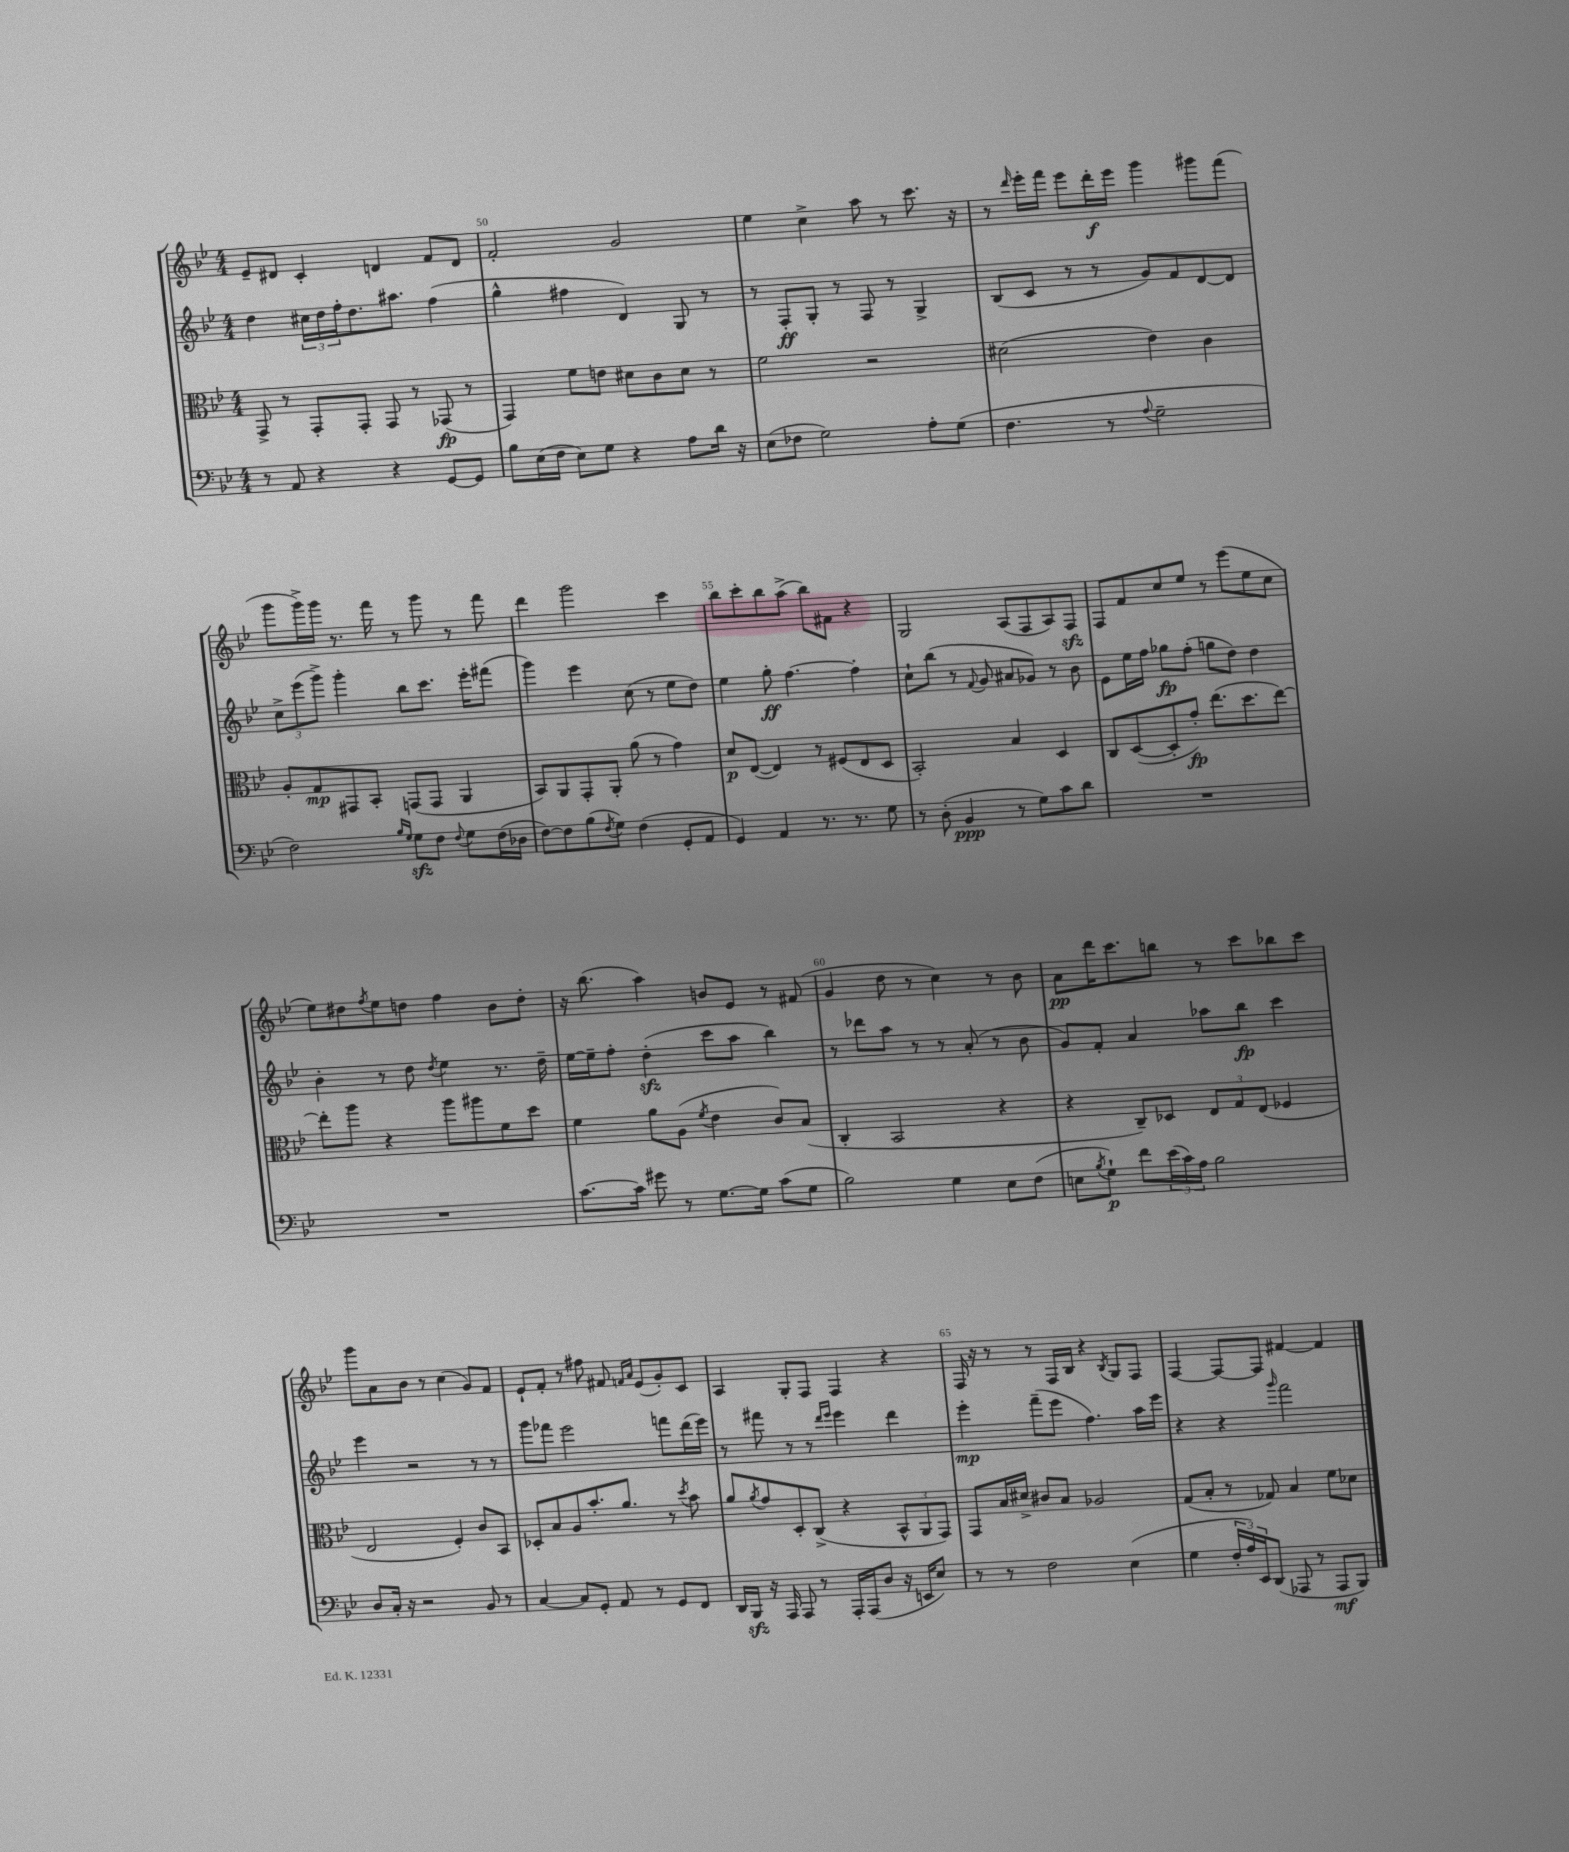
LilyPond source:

<<
\new StaffGroup <<
\new Staff = "s0" {
    \clef treble \key bes \major \numericTimeSignature \time 4/4
    ees'8-- dis'8 c'4-. d'4 f'8 d'8 |
    f'2-. g'2 |
    ees''4 c''4-> a''8 r8 c'''8. r16 |
    r8 \grace { d'''16 } ees'''16-. f'''16 ees'''8 d'''16-.\f ees'''16 g'''4 gis'''8 f'''8( |
    g'''8 g'''16->) g'''16 r8. f'''16 r8 g'''8 r8 f'''8 |
    d'''4 g'''2 c'''4 |
    bes''8 c'''8-. bes''8 a''8->( bes''8) fis'8 r4 |
    g2 a8( f8 a8) f8\sfz |
    f8 f'8 c''8 ees''8 r8 ees'''8( ees''8 c''8 |
    ees''8) dis''8 \acciaccatura { f''8 } ees''8 d''8 f''4 bes'8 d''8-. |
    r16 bes''8.( a''4) b'8 ees'8 r8 fis'8( |
    g'4 d''8 r8 c''4) r8 bes'8 |
    a'8\pp d'''16 c'''8. b''8 r8 c'''8 bes''8 c'''8 |
    g'''8 a'8 bes'8 r8 c''4( g'8) f'8 |
    ees'8-! f'8-. r8 fis''8 fis'8 \grace { f'16 a'16 } ees'8( g'8-.) c'8 |
    a4 g8-. f8 f4 r4 |
    f16 r16 r8 r8 f16 bes16 r4 \acciaccatura { bes8 } g8 f8 |
    f4~ f8~ f8 fis'4~ fis'4 \bar "|." |
}
\new Staff = "s1" {
    \clef treble \key bes \major \numericTimeSignature \time 4/4
    d''4 \tuplet 3/2 { cis''16 d''16 f''16-. } d''8. ais''8. f''4( |
    g''4-^ fis''4 d'4) g8 r8 |
    r8 f8-.\ff g8-. r8 f8 r8 g4-> |
    bes8( c'8 r8 r8 g'8) f'8 d'8~ d'8 |
    \tuplet 3/2 { c''8-> ees'''8( g'''8->) } g'''4-. bes''8 c'''8. ees'''16-. fis'''8( |
    g'''4) ees'''4 c''8( r8 ees''8 d''8) |
    ees''4 g''8-.\ff f''4.~ f''4-. |
    c''8-! bes''8( r8 \appoggiatura { f'8 } g'8 ais'8 ges'8) r8 bes'8 |
    ees'8 ees''16 f''16 ges''8\fp f''8-.( g''8 d''8) d''4 |
    bes'4-. r8 d''8 \acciaccatura { d''8 } ees''4 r8. d''16-- |
    ees''16~ ees''16-- f''8-. d''4-.\sfz( c'''8 a''8 bes''4) |
    r8 des'''8 a''8 r8 r8 a'8-.( r8 bes'8 |
    g'8) f'8-. a'4 aes''8 bes''8\fp c'''4 |
    ees'''4 r2 r8 r8 |
    g'''8 fes'''8 ees'''2 f'''8 d'''16( ees'''16) |
    r8 fis'''8 r8 r8 \grace { d'''16 ees'''16 } ees'''4 d'''4 |
    ees'''4-.\mp f'''8--( ees'''8 f''4.) a''16 ees'''16 |
    r4 r4 \grace { g'''16 } f'''2 \bar "|." |
}
\new Staff = "s2" {
    \clef alto \key bes \major \numericTimeSignature \time 4/4
    g,8-> r8 g,8-. g,8-. g,8 r8 ges,8\fp( r8 |
    g,4) f'8 e'8 dis'8 c'8 dis'8 r8 |
    f'2 r2 |
    dis'2( ees'4) c'4 |
    a8-. g8\mp gis,8 bes,8-. g,8( g,8 a,4 |
    bes,8) a,8 g,8-. a,8-. a'8( r8 g'4) |
    d'8\p ees8~( ees4) r8 fis8( ees8 d8 |
    bes,2-.) bes4 d4 |
    c8 d8~( d8-. g'8-.\fp) ees''8.( d''8. ees''8~) |
    ees''8-. a''8 r4 a''8 ais''8 f'8 d''8 |
    f'4 a'8 a8( \acciaccatura { f'8 } ees'4 c'8) bes8( |
    c4-. bes,2 r4 |
    r4 c8--) des8 \tuplet 3/2 { ees8 g8 ees8( } fes4 |
    ees2 f4-.) c'8 bes,8 |
    des8-. bes8 a8 bes'8.-. a'8. r8 \acciaccatura { d''8 } bes'8 |
    a'8 \acciaccatura { a'8 } g'8 d8-. c8->( r4 \tuplet 3/2 { bes,8-^ a,8 g,8) } |
    g,8 bes16 dis'16-> cis'8 bes8 aes2 |
    g8( bes8-. r8 ges8) bes4 f'8 des'8 \bar "|." |
}
\new Staff = "s3" {
    \clef bass \key bes \major \numericTimeSignature \time 4/4
    r8 a,8 r4 r4 g,8~ g,8 |
    bes8 ees16( f16 ees8) g8 r4 a8 d'16 r16 |
    ees8( fes8 g2) a8-. g8( |
    f4. r8 \appoggiatura { a8 } g2-- |
    f2) \grace { bes16 g16 } g8\sfz f8 \appoggiatura { f8 } g8 f16( des16 |
    f8~) f8 bes8( \acciaccatura { f8 } g8) f4( g,8-. a,8 |
    g,4) a,4 r8. r8. g8 |
    r8 d8-.( bes,4\ppp r8 g8) c'8 d'8 |
    R1 |
    R1 |
    c'8.~ c'16 gis'8 r8 g8.~ g16 c'8( g8 |
    bes2) g4 ees8 f8( |
    e8 \acciaccatura { bes8 } g8-!\p) f'8 \tuplet 3/2 { ees'16( c'16) a16 } bes2 |
    d8 c16-. r16 r2 bes,8 r8 |
    c4~ c8 g,8-. a,8 r8 g,8 f,8 |
    d,16 bes,,16\sfz r16 a,,16 a,,8 r8 a,,16-. a,,16( d8 r16 e,16 ees8) |
    r8 r8 f2 ees4( |
    g4 \tuplet 3/2 { f16-. a16) ees,16 } d,8( aes,,8 r8 aes,,8\mf bes,,8) \bar "|." |
}
>>
>>
\layout { \context { \Score currentBarNumber = #49 \override BarNumber.break-visibility = ##(#f #t #t) barNumberVisibility = #(every-nth-bar-number-visible 5) } }
